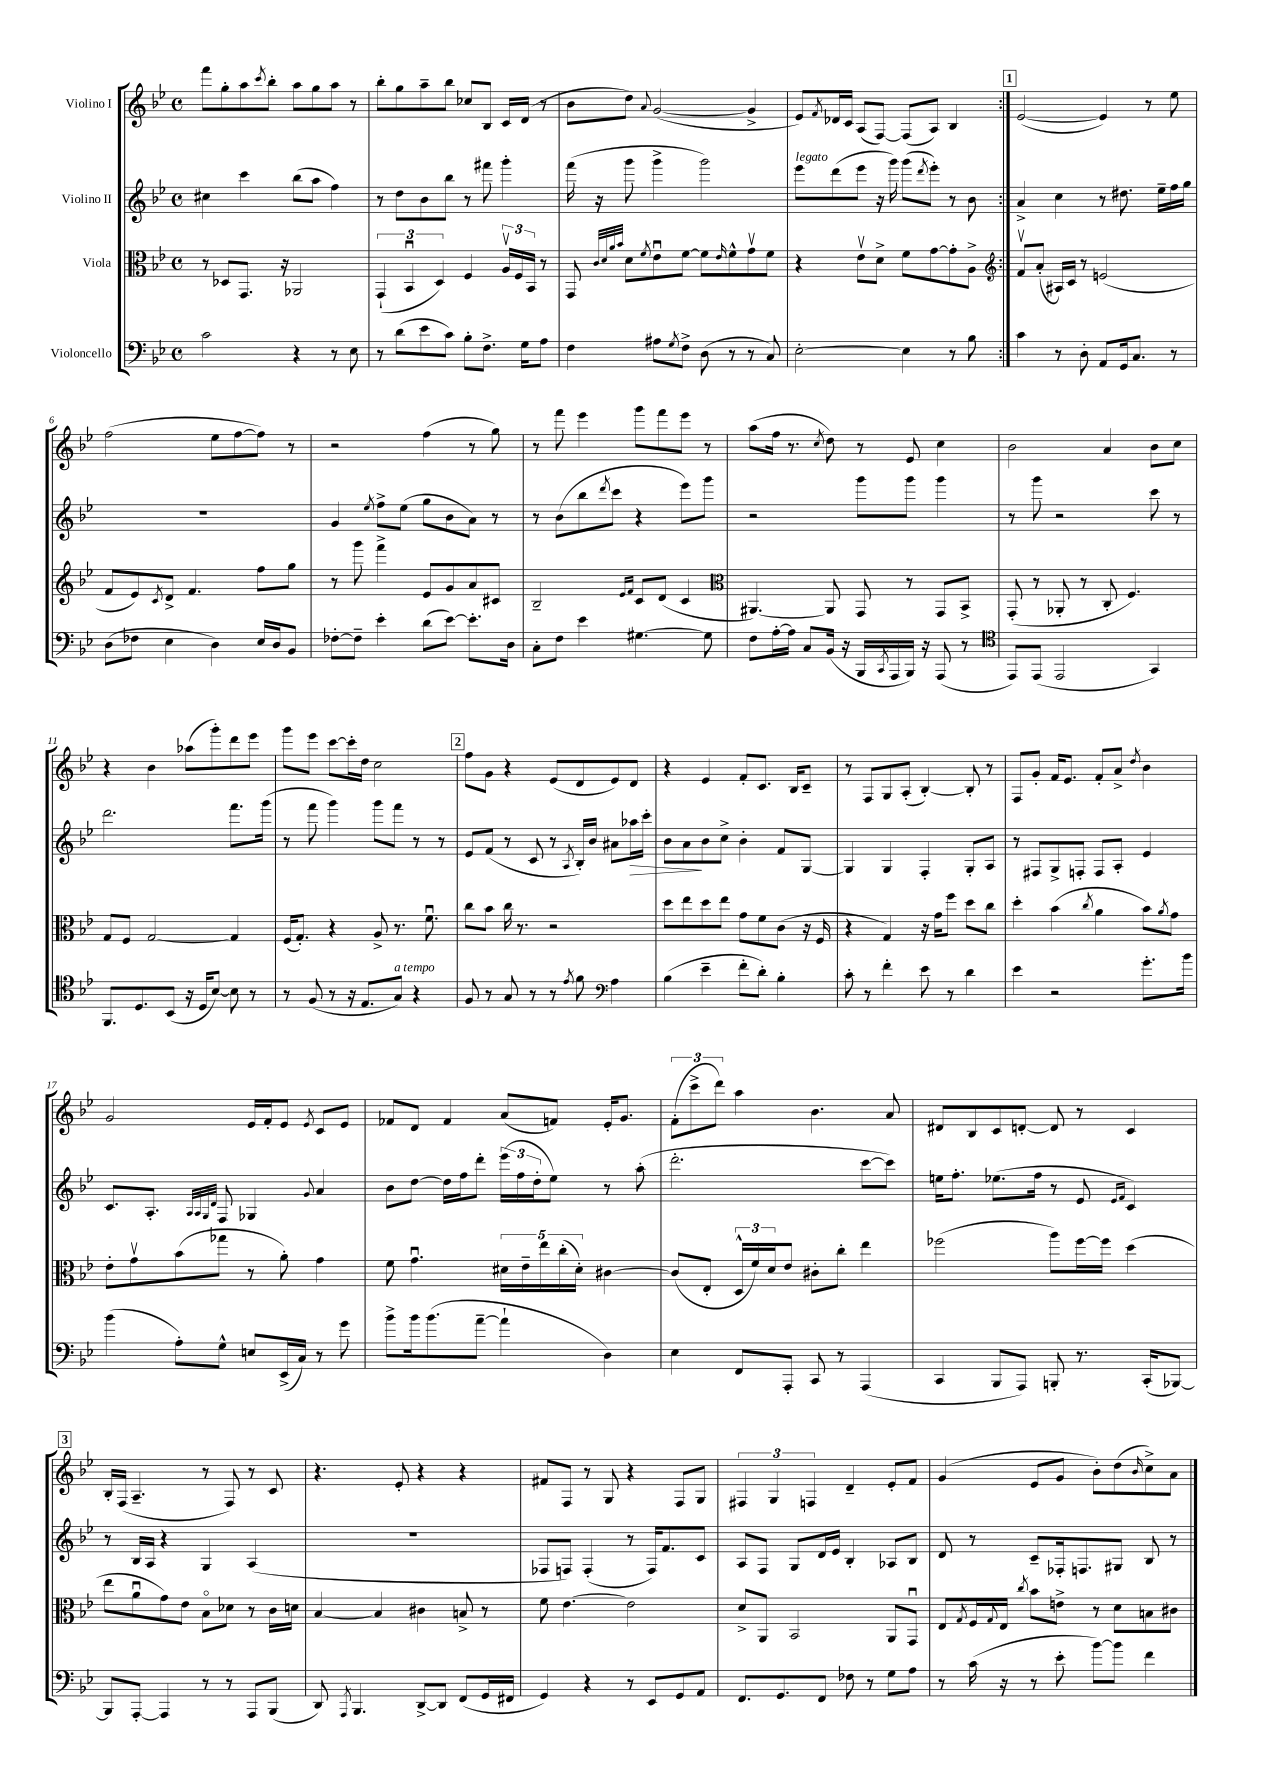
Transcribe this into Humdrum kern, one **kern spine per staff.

**kern	**kern	**kern	**dynam	**kern
*part4	*part3	*part2	*part2	*part1
*staff4	*staff3	*staff2	*staff2	*staff1
*I"Violoncello	*I"Viola	*I"Violino II	*	*I"Violino I
*clefF4	*clefC3	*clefG2	*	*clefG2
*k[b-e-]	*k[b-e-]	*k[b-e-]	*	*k[b-e-]
*M4/4	*M4/4	*M4/4	*	*M4/4
*met(c)	*met(c)	*met(c)	*	*met(c)
=1	=1	=1	=1	=1
2c\	8r	4cc#X\	.	8fff\L
.	8D-X/L	.	.	8gg'\
.	8.GG/J	4ccc\	.	8aa\
.	.	.	.	8qccc/
.	.	.	.	8bb-'\J
.	16r	.	.	.
4r	2AA-X/	(8bb-\L	.	8aa\L
.	.	8aa\J	.	8gg\
8r	.	4ff\)	.	8aa\J
8E-\	.	.	.	8r
=2	=2	=2	=2	=2
8r	(6GG`/	8r	.	8bb-'\L
(8d\L	.	8dd\L	.	8gg\
.	6BB-u/	.	.	.
8e-\	.	8b-\	.	8aa~\
.	6D/)	.	.	.
8c\J)	.	8bb-\J	.	8bb-\J
8B-'\L	4F/	8r	.	8cc-X/L
8.F^\J	.	8fff#X\	.	8B-/J
.	24Av/LL	4ggg'\	.	16c/LL
.	24F/	.	.	.
16G\KL	.	.	.	(16d/JJ
.	24BB-/JJ	.	.	.
8A\J	8r	.	.	8r
=3	=3	=3	=3	=3
4F\	8GG/	(16fff\	.	8b-\L
.	.	16r	.	.
.	32qqc/LLL	.	.	.
.	32qqd/	.	.	.
.	32qqa/	.	.	.
.	32qqb-/JJJ	.	.	.
.	8d\L	8ggg\	.	8dd\J)
.	8qf/	.	.	8qqa/
8A#X\L	8e-u\	4ggg^\	.	([2g/
8qG/	.	.	.	.
8F^\J	[8f\J	.	.	.
(8D\	8f\L]	2ggg\)	.	.
.	16qqe-/	.	.	.
8r	8f^^\	.	.	.
8r	8gv\	.	.	4g^/]
8C/)	8f\J	.	.	.
=4	=4	=4	=4	=4
!	!	!LO:TX:a:i:t=legato	!	!
[2E-'\	4r	8eee-\L	.	8e-/L)
.	.	.	.	8qf/
.	.	(8ddd\	.	16d-X/L
.	.	.	.	16c/JJ
.	8e-v\L	8eee-\J	.	(8A/L
.	8d^\J	16r	.	[8F/J)
.	.	16ggg\)	.	.
4E-\]	8f\L	(8ggg\L	.	(8F/L]
.	.	8qddd/	.	.
.	[8g\	8eee-'\J)	.	8A/J)
8r	8g'\]	8r	.	4B-/
8B-\	8A^\J	8b-\	.	.
!!LO:REH:place=s1:t=1
=5:|!	=5:|!	=5:|!	=5:|!	=5:|!
*	*clefG2	*	*	*
4c\	8fv/L	4a^/	.	([2e-/
.	(8a'/J	.	.	.
8r	16A#X/LL)	4cc\	.	.
.	16c/JJ	.	.	.
8D'\	8r	.	.	.
8AA/L	(2en/	8r	.	4e-/])
16GG/k	.	8.dd#X\	.	.
8.C/J	.	.	.	.
.	.	.	.	8r
.	.	16ee-~\LL	.	.
8r	.	16ff\	.	8ee-\
.	.	16gg\JJ	.	.
!!LO:LB:g=z
=6	=6	=6	=6	=6
(8D\L	8f/L	1r	.	(2ff\
8F-X\J	8e-/)	.	.	.
.	8qc/	.	.	.
4E-\	8d^/J	.	.	.
.	4.f/	.	.	.
4D\)	.	.	.	8ee-\L
.	.	.	.	[8ff\
16E-/LL	8ff\L	.	.	8ff\J])
16D/J	.	.	.	.
8BB-/J	8gg\J	.	.	8r
=7	=7	=7	=7	=7
[8F-X'\L	8r	4g/	.	2r
8F-~\J]	8ggg\	.	.	.
.	.	8qee-/	.	.
4e-'\	4fff^\	8ff^\L	.	.
.	.	(8ee-\J	.	.
(8d\L	8e-/L	8gg\L	.	(4ff\
[8e-\J)	8g/	8b-\	.	.
8.e-'\L]	8a/	8a\J)	.	8r
.	8c#X/J	8r	.	8gg\)
16D\Jk	.	.	.	.
=8	=8	=8	=8	=8
8C'\L	2B-~/	8r	.	8r
8F\J	.	(8b-\L	.	8fff\
4e-\	.	8bb-\	.	4eee-\
.	.	8qddd/	.	.
.	.	8ccc\J	.	.
.	16qqe-/LL	.	.	.
.	16qqf/JJ	.	.	.
[4.G#X\	8c/L	4r	.	8ggg\L
.	(8d/J	.	.	8fff\
.	4c/	8eee-\L)	.	8eee-\J
8G#\]	.	8ggg\J	.	8r
=9	=9	=9	=9	=9
*	*clefC3	*	*	*
8F\L	[4.AA#X/)	2r	.	(8aa\L
[16A'\L	.	.	.	16ff\Jk
16A\JJ]	.	.	.	8.r
8C/L	.	.	.	.
.	.	.	.	8qcc/
(16BB-/Jk	8AA#/]	.	.	8dd\)
16r	.	.	.	.
16BBB-/LL	8GG/	8ggg\L	.	8r
8qCC/	.	.	.	.
16AAA/	.	.	.	.
16BBB-/JJ)	8r	8ggg\J	.	8e-/
16r	.	.	.	.
(8AAA/	8GG/L	4ggg\	.	4cc\
8r	8BB-^/J	.	.	.
=10	=10	=10	=10	=10
*clefC4	*	*	*	*
8EE-/L)	(8GG'/	8r	.	2b-\
(8EE-/J	8r	8ggg\	.	.
2EE-/	8AA-X'/	2r	.	.
.	8r	.	.	.
.	8C'/	.	.	4a/
.	4.F/)	.	.	.
4GG/)	.	8ccc\	.	8b-\L
.	.	8r	.	8cc\J
!!LO:LB:g=z
=11	=11	=11	=11	=11
8.FF/L	8G/L	2.ddd\	.	4r
.	8F/J	.	.	.
8.D/	.	.	.	.
.	[2G/	.	.	4b-\
(8BB-/J	.	.	.	.
16r	.	.	.	(8aa-X\L
16D/KL	.	.	.	.
[8B-/J)	.	.	.	8ggg'\)
8B-\]	4G/]	8.fff\L	.	8ddd\
8r	.	.	.	8eee-\J
.	.	(16ggg\Jk	.	.
=12	=12	=12	=12	=12
8r	(16F/KL	8r	.	8ggg\L
.	8.G'/J)	.	.	.
(8F/	.	8fff\	.	8eee-\J
8r	4r	4ggg\)	.	[8ccc\L
16r	.	.	.	16ccc'\L]
8.E-/L	.	.	.	16dd\JJ
.	8A^/	8ggg\L	.	2cc\
!LO:TX:a:i:t=a tempo	!	!	!	!
8G/J)	8.r	8fff\J	.	.
4r	.	8r	.	.
.	8.fu\	.	.	.
.	.	8r	.	.
!!LO:REH:place=s1:t=2
=13	=13	=13	=13	=13
8F/	8cc\L	8e-/L	.	8ff\L
8r	8b-\J	(8f/J	.	8g\J
8G/	16cc\	8r	.	4r
.	8.r	.	.	.
8r	.	8c/	.	.
8r	2r	8r	.	(8e-/L
8qe-/	.	8qA/	.	.
8f\	.	16B-'/LL)	.	8d/
.	.	16b-/JJ	.	.
*clefF4	*	*	*	*
4A\	.	8a#X\L	.	8e-/)
!	!	!	!LO:HP:b	!
.	.	16aa-X\L	>	8d/J
.	.	16ccc'\JJ	.	.
=14	=14	=14	=14	=14
(4B-\	8dd\L	8b-\L	.	4r
.	8ee-\	8a\	.	.
4e-~\	8dd\	8b-\	]	4e-/
.	8ee-\J	8cc^\J	.	.
8f'\L	8g\L	4b-'\	.	8f'/L
8d'\J)	8f\	.	.	8.c/J
4B-'\	(8c\J	8f/L	.	.
.	.	.	.	16B-/KL
.	16r	[8G/J	.	8c~/J
.	16F/	.	.	.
=15	=15	=15	=15	=15
8c'\	4r	4G/]	.	8r
8r	.	.	.	8F/L
4f'\	4G/)	4G/	.	8G/
.	.	.	.	(8A'/J
8e-\	16r	4F'/	.	[4B-'/)
.	16g\KL	.	.	.
8r	8ff\J	.	.	.
4d\	8dd\L	8G'/L	.	8B-'/]
.	8cc\J	8A/J	.	8r
=16	=16	=16	=16	=16
4e-\	4dd'\	8r	.	8F/L
.	.	8F#X/L	.	8g'/J
2r	(4b-\	8G^/	.	16f/KL
.	.	.	.	8.e-/J
.	.	8Fn'/J	.	.
.	8qcc/	.	.	.
.	4a\	8F/L	.	8f'/L
.	.	8A'/J	.	8a^/J
.	.	.	.	8qdd/
8.g'\L	8b-\L)	4e-/	.	4b-\
.	8qa/	.	.	.
.	8g\J	.	.	.
16b-\Jk	.	.	.	.
!!LO:LB:g=z
=17	=17	=17	=17	=17
(4b-\	8e-'\L	8.c/L	.	2g/
.	8gv\	.	.	.
.	.	8.A'/J	.	.
8A'\L)	(8b-\	.	.	.
.	.	32qqA/LLL	.	.
.	.	32qqA/	.	.
.	.	32qqG/	.	.
.	.	32qqd/JJJ	.	.
8G^^\J	8gg-X\J	8F/	.	.
8En/L	8r	4G-X/	.	16e-/LL
.	.	.	.	16f'/J
(16EE-^/L	8a'\)	.	.	8e-/J
16C/JJ)	.	.	.	.
.	.	8qqg/	.	8qe-/
8r	4g\	4a/	.	8c/L
8g\	.	.	.	8e-/J
=18	=18	=18	=18	=18
8b-^\L	8f\	8b-\L	.	8f-X/L
16b-\k	4.gu\	[8dd\J	.	8d/J
(8.b-\	.	.	.	.
.	.	16dd\LL]	.	4f-/
.	.	16ff\J	.	.
[8a~\J	.	8ddd'\J	.	.
4a`\]	20d#X\LL	(24eee-\LL	.	(8a/L
.	.	24ff\	.	.
.	20e-~\	.	.	.
.	.	24dd'\J	.	.
.	20ee-\	.	.	.
.	.	8ee-\J)	.	8fn/J)
.	(20cc'\	.	.	.
.	20d#'\JJ)	.	.	.
4D\)	[4c#X\	8r	.	16e-'/KL
.	.	.	.	8.g/J
.	.	(8aa'\	.	.
=19	=19	=19	=19	=19
4E-\	(8c#/L]	2.ddd'\	.	(12f'\L
.	.	.	.	12ccc^\
.	8E-'/J	.	.	.
.	.	.	.	12ddd\J)
8FF/L	24D^^/LL	.	.	4aa\
.	24f/)	.	.	.
.	24d/J	.	.	.
8AAA'/J	8e-/J	.	.	.
8CC/	8c#X'\L	.	.	4.b-\
8r	8cc'\J	.	.	.
(4AAA/	4ee-\	[8ccc\L	.	.
.	.	8ccc\J])	.	8a/
=20	=20	=20	=20	=20
4CC/	(2ff-X\	16een\KL	.	8d#X/L
.	.	8.ff'\J	.	.
.	.	.	.	8B-/
8BBB-/L	.	(8.ee-X\L	.	8c/
8AAA/J)	.	.	.	[8dn'/J
.	.	16ff\Jk	.	.
8BBBn'/	8aa\L)	8r	.	8d/]
8.r	[16ff-\L	8e-/	.	8r
.	16ff-\JJ]	.	.	.
.	.	16qqe-/LL	.	.
.	.	16qqf/JJ	.	.
.	(4dd\	4c/)	.	4c/
(16CC'/KL	.	.	.	.
[8BBB-X/J)	.	.	.	.
!!LO:LB:g=z
!!LO:REH:place=s1:t=3
=21	=21	=21	=21	=21
8BBB-/L]	8ee-\L	8r	.	16B-'/LL
.	.	.	.	(16F/JJ
[8AAA'/J	8au\	16B-/LL	.	4.A~/
.	.	16A/JJ	.	.
4AAA/]	8g\)	4r	.	.
.	8e-\J	.	.	.
8r	8B-\L	4G/	.	8r
8r	8d-X\J	.	.	8F/)
8AAA/L	8r	(4A/	.	8r
(8BBB-/J	16c\LL	.	.	8c/
.	16dn\JJ	.	.	.
=22	=22	=22	=22	=22
8DD/)	[4B-/	1r	.	4.r
8qAAA/	.	.	.	.
4.BBB-/	.	.	.	.
.	4B-/]	.	.	.
.	.	.	.	8e-'/
[8DD^/L	4c#X\	.	.	4r
8DD/J]	.	.	.	.
(8FF/L	8Bn^/	.	.	4r
16GG/L	8r	.	.	.
16FF#X/JJ	.	.	.	.
=23	=23	=23	=23	=23
4GG/)	8f\	8F-X/L	.	8f#X/L
.	[4.e-\	8Fn/J)	.	8F/J
4r	.	(4F'/	.	8r
.	.	.	.	8G/
8r	2e-\]	8r	.	4r
8EE-/L	.	16F/KL)	.	.
.	.	8.f/	.	.
8GG/	.	.	.	8F/L
8AA/J	.	8c/J	.	8G/J
=24	=24	=24	=24	=24
8.FF/L	8d^/L	8A/L	.	6F#X/
.	8AA/J	8F/J	.	.
.	.	.	.	6G/
8.GG/	.	.	.	.
.	2BB-/	8G/L	.	.
.	.	.	.	6Fn/
8FF/J	.	16d/L	.	.
.	.	16e-/JJ	.	.
8F-X\	.	4B-'/	.	4d~/
8r	.	.	.	.
8G\L	8AA/L	8A-X/L	.	8e-'/L
8A\J	8GGu/J	8B-/J	.	8f/J
=25	=25	=25	=25	=25
8r	8E-/L	8d/	.	(4g/
.	8qG/	.	.	.
(16c\	16F/L	8r	.	.
.	8qqG/	.	.	.
16r	16E-/JJ	.	.	.
.	8qcc/	.	.	.
8r	8b-\L	8c~/L	.	8e-/L
8e-'\	8en^\J	16F-X'/k	.	8g/J
.	.	8.Fn/	.	.
[8b-\L)	8r	.	.	8b-'\L)
8b-\J]	8d\L	8G#X/J	.	(8dd\
.	.	.	.	16qqb-/
4f\	8Bn\	8B-/	.	8cc^\)
.	8c#X\J	8r	.	8a\J
==	==	==	==	==
*-	*-	*-	*-	*-
